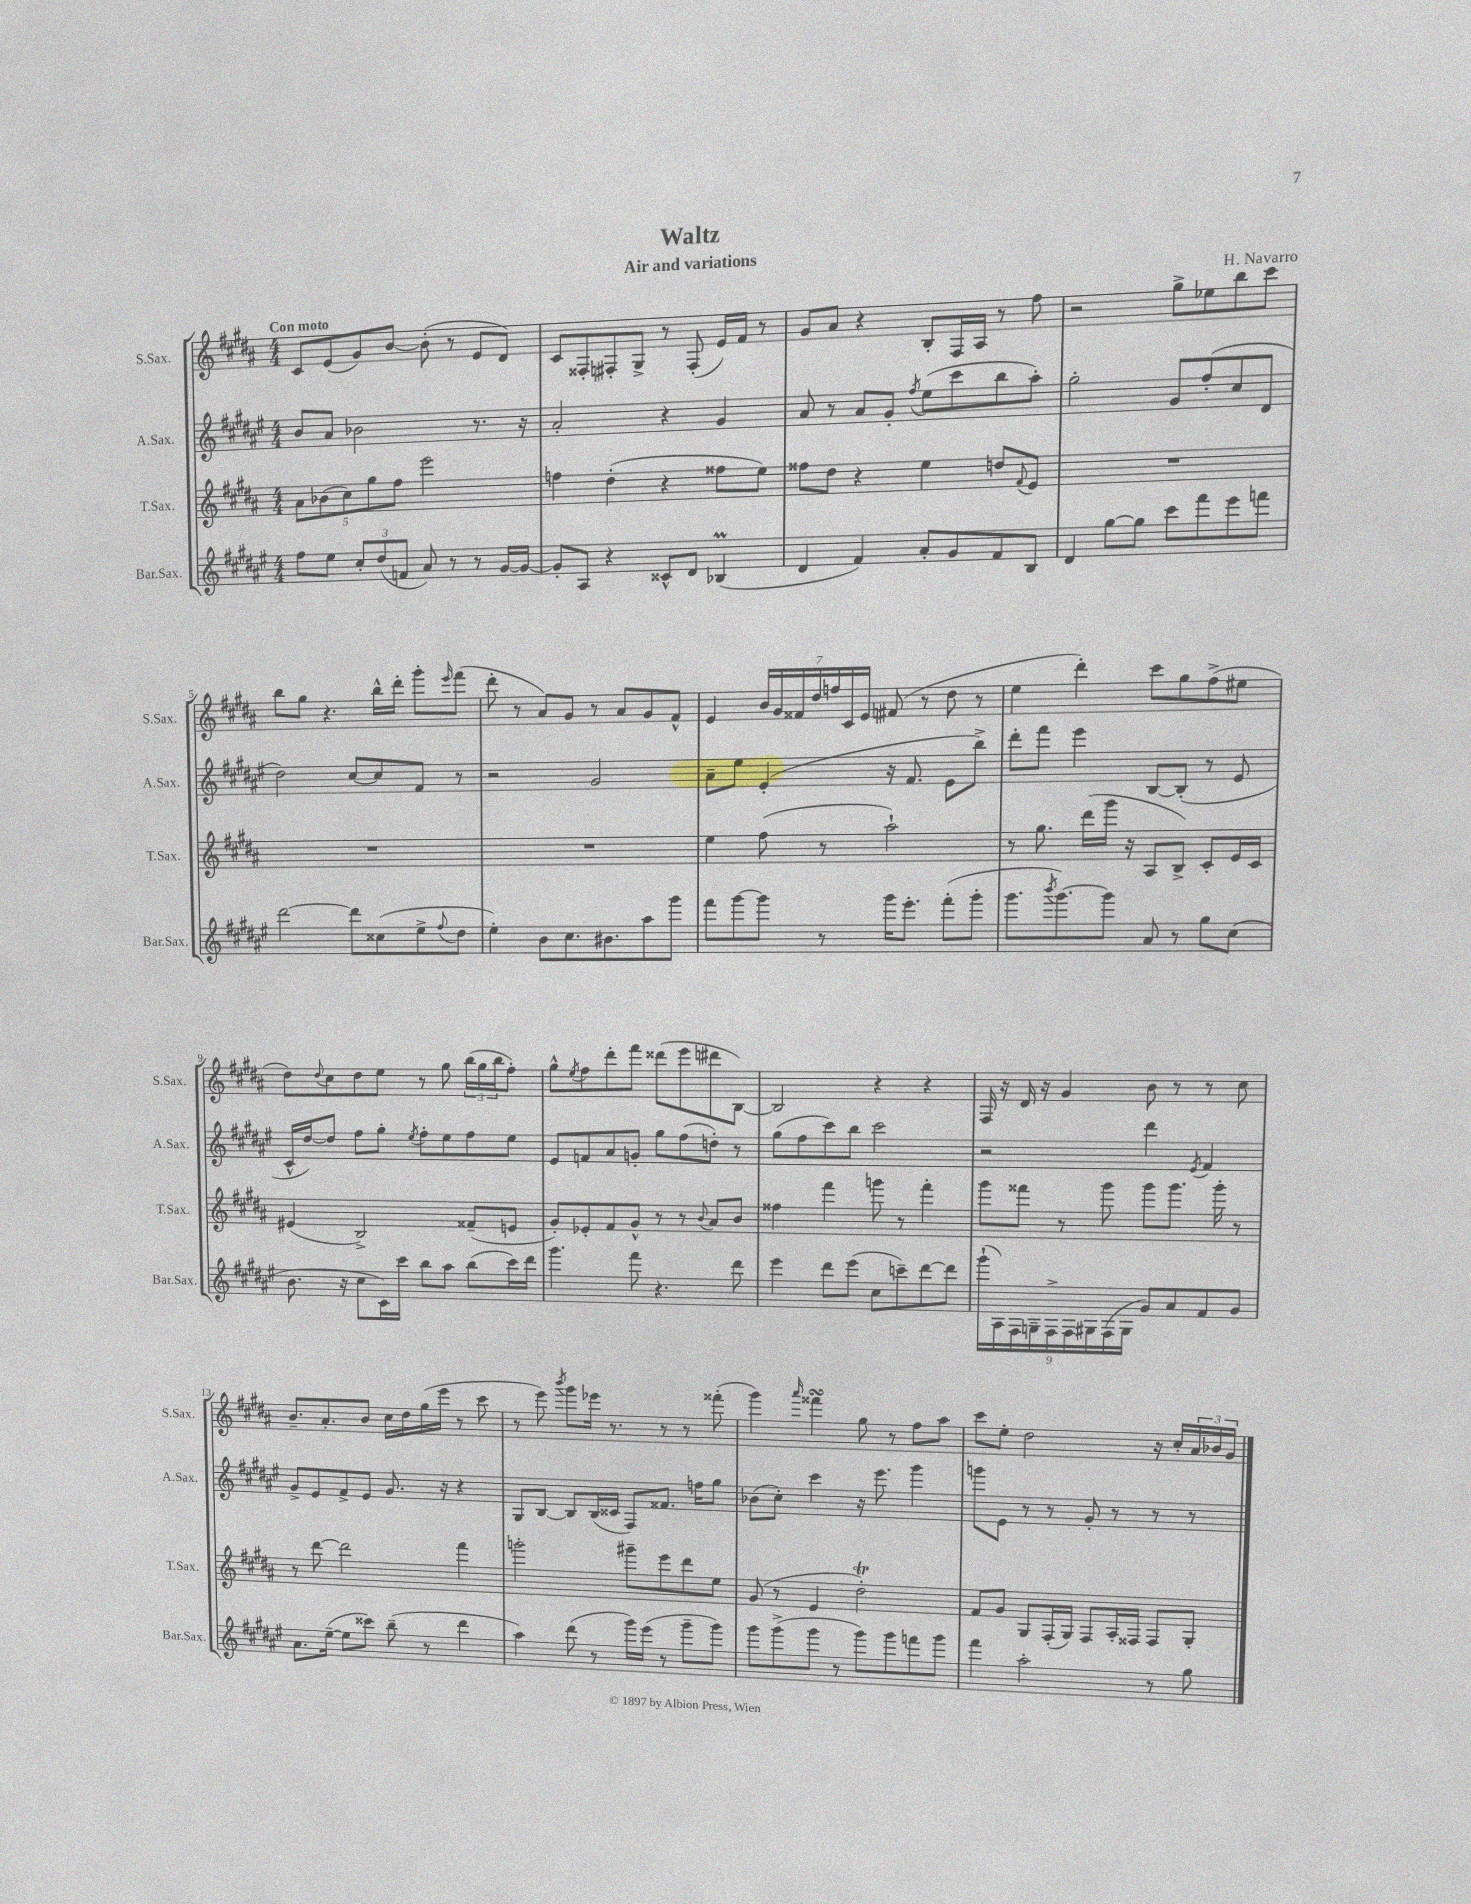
\header { title = "Waltz" composer = "H. Navarro" subtitle = "Air and variations" }
<<
\new StaffGroup <<
\new Staff = "s0" \with { instrumentName = "S.Sax." shortInstrumentName = "S.Sax." } {
    \clef treble \key b \major \numericTimeSignature \time 4/4 \tempo "Con moto"
    cis'8 e'8( gis'8) b'8~ b'8-.( r8 e'8 dis'8) |
    cis'8 fisis8-. fis8-. gis8-> r8 fis8-.( e'16) fis'16 r8 |
    gis'8 ais'8 r4 b8-. fis16 ais16 r8 fis''8 |
    r2 gis''8-> ees''8 b''8 cis'''8 |
    b''8 gis''8 r4. b''16-^ dis'''16-. gis'''8-. \grace { e'''16 } fis'''8( |
    dis'''8-. r8 ais'8) gis'8 r8 ais'8 gis'8 fis'8-^ |
    e'4 \tuplet 7/4 { b'16 gis'16 fisis'16 dis''16 f''16 cis'16 e'16 } fis'8( r8 dis''8 r8 |
    e''4 dis'''4-.) cis'''8 gis''8 fis''8->( eis''8 |
    dis''8) \appoggiatura { dis''8 } cis''8 dis''8 e''8 r8 gis''8 \tuplet 3/2 { b''16( gis''16 b''16 } fis''8-.) |
    gis''8-^ \acciaccatura { e''8 } fis''8 dis'''8-. fis'''8 disis'''8( e'''8 dis'''8 b8~) |
    b2 r4 r4 |
    fis16 r16 dis'16 r16 gis'4 b'8 r8 r8 cis''8 |
    b'8.-- ais'8.-. b'8 cis''16 dis''16 gis''16( e'''16 r8 cis'''8 |
    r8 e'''8) \acciaccatura { b'''8 } gis'''8 ees'''16 r8. r8 r8 fisis'''8-.( |
    gis'''4) \grace { ais'''16 } fisis'''4\turn gis''8 r8 fis''8 ais''8 |
    cis'''8 e''8-. dis''2 r16 cis''16-. \tuplet 3/2 { ais'16 bes'16 gis'16 } \bar "|." |
}
\new Staff = "s1" \with { instrumentName = "A.Sax." shortInstrumentName = "A.Sax." } {
    \clef treble \key fis \major \numericTimeSignature \time 4/4
    b'8 ais'8 bes'2 r8. r16 |
    ais'2-. r4 gis'4 |
    ais'8 r8 ais'8 gis'8-. \acciaccatura { fis''8 } eis''8( cis'''8 b''8 ais''8-.) |
    gis''2-. gis'8 fis''8-.( cis''8 dis'8 |
    dis''2) cis''8~ cis''8 fis'8 r8 |
    r2 gis'2 |
    ais'8-- eis''8 eis'4-.( r16 fis'8. eis'8 b''8->) |
    dis'''8-. fis'''8 eis'''4 b8~ b8-.( r8 eis'8 |
    cis'16-^ dis''16~) dis''8 fis''8 gis''8-. \acciaccatura { eis''8 } fis''8-. eis''8 fis''8 eis''8 |
    eis'8 f'8 ais'8 g'8-. gis''8 fis''8( d''8-.) r8 |
    gis''8( fis''8 cis'''8) b''8 cis'''2 |
    r2 dis'''4 \acciaccatura { eis'8 } fis'4 |
    gis'8-> eis'8 fis'8-> eis'8 gis'8. r16 r4 |
    gis8 b8~ b8 b16( cisis'16 fis8) fisis'8. f''16 gis''8 |
    bes'8( cis''8-.) cis'''4 r16 eis'''8. gis'''4 |
    g'''8 eis'8 r8 r8 gis'8-. r8 r8 r8 \bar "|." |
}
\new Staff = "s2" \with { instrumentName = "T.Sax." shortInstrumentName = "T.Sax." } {
    \clef treble \key b \major \numericTimeSignature \time 4/4
    \tuplet 5/4 { ais'8 bes'8( cis''8) gis''8 fis''8 } e'''2 |
    f''4 dis''4-.( r4 fisis''8 e''8) |
    fisis''8 dis''8 r4 e''4 d''8 \appoggiatura { fis'8 } e'8 |
    R1 |
    R1 |
    R1 |
    e''4 fis''8( r8 ais''2-!) |
    r8 gis''8. dis'''16( gis'''16 r16 ais8 b8->) cis'8-. e'16 cis'16 |
    eis'4( b2->) fisis'8--( e'8 |
    gis'8-.) ees'8-. fis'8 gis'8-^ r8 r8 \appoggiatura { b'8 } ais'8 b'8 |
    fisis''4 fis'''4 g'''8 r8 fis'''4-. |
    gis'''8 fisis'''8 r8 gis'''8 gis'''8 gis'''8. gis'''16-. r8 |
    r8 dis'''8~ dis'''2 fis'''4 |
    g'''2-. gis'''8-- e'''8 dis'''8 e''8 |
    gis'8( r8 e'4 dis''2-.\trill) |
    fis'8 gis'8 gis8 fis16-.( gis16) fis8 ais16-. fisis16 fisis8 gis8-. \bar "|." |
}
\new Staff = "s3" \with { instrumentName = "Bar.Sax." shortInstrumentName = "Bar.Sax." } {
    \clef treble \key fis \major \numericTimeSignature \time 4/4
    fis''8 eis''8 \tuplet 3/2 { cis''8-. dis''8( f'8 } ais'8) r8 r8 gis'16~ gis'16~ |
    gis'8-. ais8 r4 cisis'8-^ dis'8 bes4\prall( |
    dis'4 fis'4) ais'8-. gis'8 fis'8 b8 |
    dis'4 gis''8~ gis''8 cis'''8 fis'''8 eis'''8 f'''8 |
    dis'''2~ dis'''8 cisis''8( eis''8-> \appoggiatura { fis''8 } dis''8 |
    eis''4-.) b'8 cis''8. bis'8. ais''8 gis'''8 |
    fis'''8 gis'''8~ gis'''8 r8 gis'''16 eis'''8.-. fis'''8-.( gis'''8-. |
    gis'''8. \acciaccatura { b'''8 } gis'''8.~) gis'''8 ais'8 r8 gis''8 cis''8( |
    b'8. r16 cis''8 cis'16) cis'''16 b''8 ais''8 b''8( cis'''16) dis'''16 |
    gis'''4. fis'''8 r4. dis'''8 |
    eis'''4 dis'''8 eis'''8( cis''8 c'''8--) dis'''8~ dis'''8 |
    \tuplet 9/8 { gis'''16-!( ais16) fis16 g16-- fis16-> fis16 gis16 fis16( gis16 } gis'8) ais'8 fis'8 gis'8 |
    ais'8. eis''16~--( eis''8 cisis'''8) b''8--( r8 dis'''4 |
    ais''4) dis'''8( r8 gis'''16) eis'''16( r8 gis'''8-- gis'''8) |
    gis'''8 gis'''8->( gis'''8 r8 gis'''8) gis'''8 f'''8 gis'''8 |
    fis'''4 ais''2-. r8 gis''8 \bar "|." |
}
>>
>>
